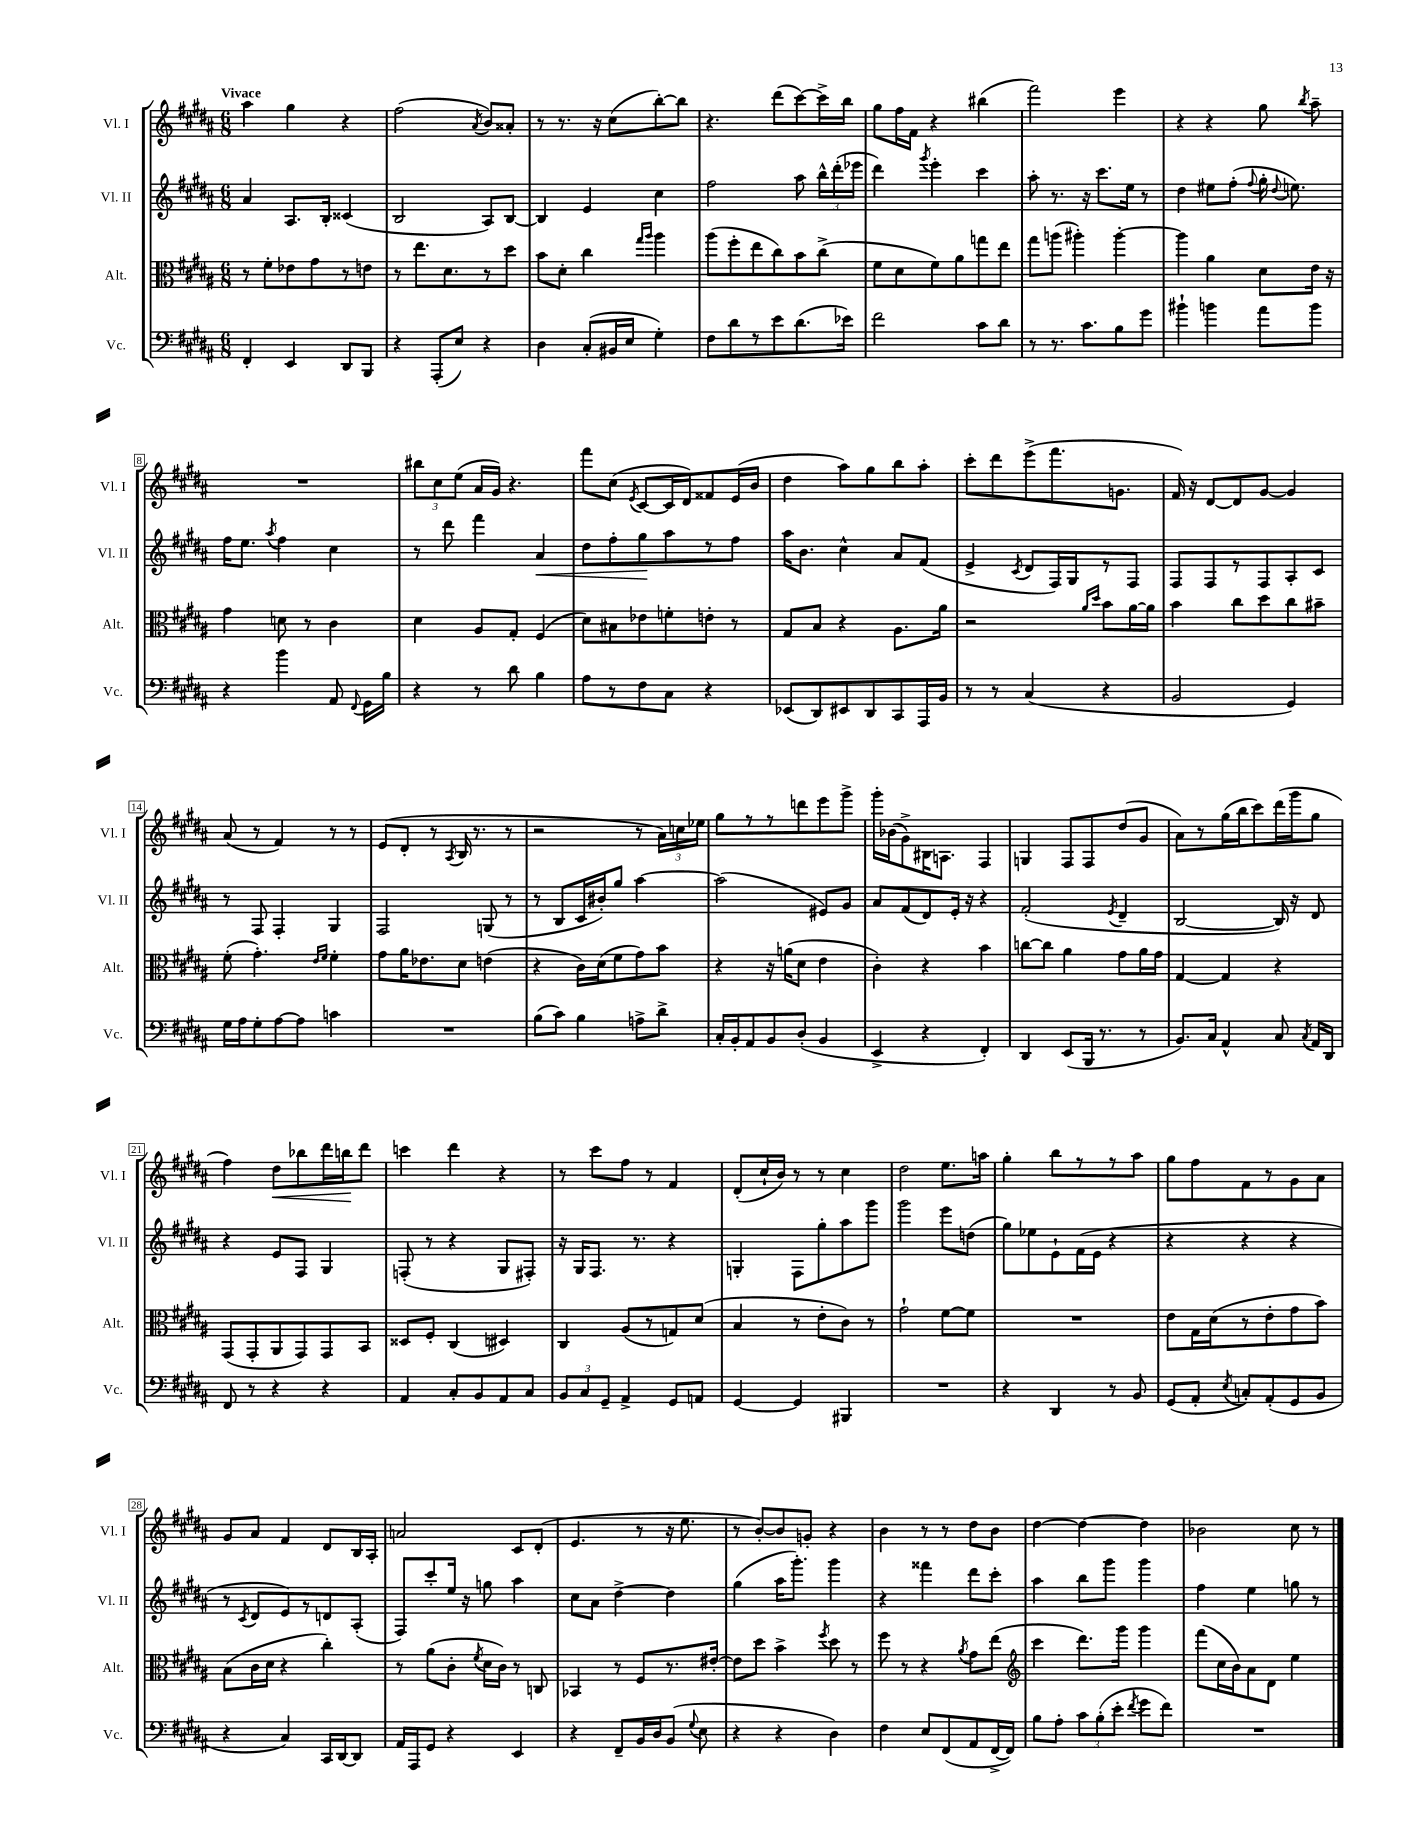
<<
\new StaffGroup <<
\new Staff = "s0" \with { instrumentName = "Vl. I" shortInstrumentName = "Vl. I" } {
    \clef treble \key b \major \numericTimeSignature \time 6/8 \tempo "Vivace"
    \autoBeamOff ais''4 gis''4 r4 |
    fis''2( \acciaccatura { ais'8 } b'8[) aisis'8]-. |
    r8 r8. r16 cis''8[( b''8~-.) b''8] |
    r4. dis'''8[( cis'''8~) cis'''16-> b''16] |
    gis''8[ fis''16 fis'16] r4 bis''4( |
    fis'''2) e'''4 |
    r4 r4 gis''8 \acciaccatura { b''8 } ais''8-- |
    R2. |
    \tuplet 3/2 { bis''8[ cis''8 e''8]( } ais'16[ gis'16]) r4. |
    fis'''8[ cis''8]( \acciaccatura { e'8 } cis'8[~ cis'16 dis'16) fisis'8 e'16( b'16] |
    dis''4 ais''8[) gis''8 b''8 ais''8]-. |
    cis'''8[-. dis'''8 e'''8->( fis'''8. g'8.] |
    fis'16) r16 dis'8[~ dis'8 gis'8]~ gis'4 |
    ais'8( r8 fis'4) r8 r8 |
    e'8[( dis'8]-. r8 \acciaccatura { ais8 } b16 r8. r8 |
    r2 r8 \tuplet 3/2 { ais'16[) c''16 ees''16] } |
    gis''8[ r8 r8 d'''8 e'''8 gis'''8]-> |
    gis'''16[-. bes'16( gis'8->) bis16 a8.] fis4 |
    g4 fis8[ fis8 dis''8( gis'8] |
    ais'8[) r8 gis''16( b''16 cis'''8) dis'''16( gis'''16 gis''8] |
    fis''4) dis''8[\< bes''8 dis'''16 b''16\! dis'''8] |
    c'''4 dis'''4 r4 |
    r8 cis'''8[ fis''8] r8 fis'4 |
    dis'8[-.( cis''16-! b'16]) r8 r8 cis''4 |
    dis''2 e''8.[ a''16] |
    gis''4-. b''8[ r8 r8 ais''8] |
    gis''8[ fis''8 fis'8 r8 gis'8 ais'8] |
    gis'8[ ais'8] fis'4 dis'8[ b16 ais16]-. |
    a'2 cis'8[ dis'8]-.( |
    e'4. r8 r16 e''8. |
    r8 b'8[~-.) b'8 g'8]-. r4 |
    b'4 r8 r8 dis''8[ b'8] |
    dis''4~ dis''4~ dis''4 |
    bes'2 cis''8 r8 \bar "|." |
}
\new Staff = "s1" \with { instrumentName = "Vl. II" shortInstrumentName = "Vl. II" } {
    \clef treble \key b \major \numericTimeSignature \time 6/8
    \autoBeamOff ais'4 ais8.[ b16]-. cisis'4( |
    b2 ais8[) b8]~ |
    b4 e'4 cis''4 |
    fis''2 ais''8 \tuplet 3/2 { b''16[-^ dis'''16-.( ees'''16] } |
    dis'''4) \acciaccatura { gis'''8 } e'''4-. cis'''4 |
    ais''8-. r8. r16 cis'''8.[ e''16] r8 |
    dis''4 eis''8[ fis''8]-.( \appoggiatura { fis''8 } gis''16-. \appoggiatura { dis''8 } e''8.) |
    fis''16[ e''8.] \acciaccatura { ais''8 } fis''4 cis''4 |
    r8 dis'''8 fis'''4 ais'4\< |
    dis''8[ fis''8-. gis''8\! ais''8 r8 fis''8] |
    ais''16[ b'8.] cis''4-^ ais'8[ fis'8]( |
    e'4-> \acciaccatura { cis'8 } dis'8[ fis16) gis16 r8 fis8] |
    fis8[ fis8 r8 fis8 ais8-. cis'8] |
    r8 fis8 fis4-. gis4 |
    fis2 g8( r8 |
    r8 b8[ cis'16 bis'16-.) gis''8] ais''4~ |
    ais''2( eis'8[) gis'8] |
    ais'8[ fis'8( dis'8) e'16]-. r16 r4 |
    fis'2-.( \acciaccatura { e'8 } dis'4-- |
    b2~ b16) r16 dis'8 |
    r4 e'8[ fis8] gis4 |
    f8-.( r8 r4 gis8[ fis8]-.) |
    r16 gis16[ fis8.] r8. r4 |
    g4-. fis8[ gis''8-. ais''8 gis'''8] |
    gis'''2 e'''8[ d''8]( |
    gis''8[) ees''8 e'8-! fis'16( e'16] r4 |
    r4 r4 r4 |
    r8 \acciaccatura { cis'8 } dis'8[ e'8) r8 d'8 ais8]-.( |
    fis8[) cis'''8-. e''16] r16 g''8 ais''4 |
    cis''8[ ais'8] dis''4~-> dis''4 |
    gis''4( ais''16[ gis'''8.]-.) gis'''4 |
    r4 fisis'''4 dis'''8[ cis'''8]-. |
    ais''4 b''8[ gis'''8] gis'''4 |
    fis''4 e''4 g''8 r8 \bar "|." |
}
\new Staff = "s2" \with { instrumentName = "Alt." shortInstrumentName = "Alt." } {
    \clef alto \key b \major \numericTimeSignature \time 6/8
    \autoBeamOff r8 fis'8[-. ees'8 gis'8 r8 e'8] |
    r8 e''8.[ dis'8. r8 dis''8] |
    b'8[ dis'8]-. cis''4 \grace { gis''16[ ais''16] } ais''4 |
    ais''8[( fis''8-. e''8 cis''8) b'8 cis''8]->( |
    fis'8[ dis'8 fis'8) ais'8 g''8 e''8] |
    gis''8[ a''8]( ais''4-.) ais''4~-. |
    ais''4 ais'4 dis'8[ e'16] r16 |
    gis'4 d'8 r8 cis'4 |
    dis'4 ais8[ gis8]-. fis4( |
    dis'8[) bis8 ees'8 f'8-. e'8]-. r8 |
    gis8[ b8] r4 ais8.[ ais'16] |
    r2 \grace { ais'16[ dis''16] } b'8[ ais'16~ ais'16] |
    b'4 cis''8[ dis''8 cis''8 bis'8]-- |
    fis'8-.( gis'4.-.) \grace { e'16[ fis'16] } fis'4-. |
    gis'8[ ais'16 ees'8. dis'8] e'4( |
    r4 cis'16[) dis'16( fis'8 gis'8) b'8] |
    r4 r16 a'16[( dis'8] e'4 |
    cis'4-.) r4 b'4 |
    c''8[~ c''8] ais'4 gis'8[ ais'16 gis'16] |
    gis4~ gis4 r4 |
    gis,8[( gis,8-. ais,8 gis,8) gis,8 b,8] |
    disis8[ fis8]-. cis4( dis4) |
    cis4 ais8[( r8 g8) dis'8]( |
    b4 r8 e'8[-. cis'8]) r8 |
    gis'2-! fis'8[~ fis'8] |
    R2. |
    e'8[ gis16 dis'16( r8 e'8-. gis'8 b'8]) |
    b8[( cis'16 dis'16] r4 cis''4-.) |
    r8 ais'8[( cis'8]-. \acciaccatura { fis'8 } dis'16[ cis'16]) r8 c8 |
    bes,4 r8 fis8[ r8. eis'16]~-. |
    eis'8[ dis''8] b'4-> \acciaccatura { fis''8 } dis''8 r8 |
    fis''8 r8 r4 \acciaccatura { ais'8 } gis'8[ e''8]( |
    \clef treble cis'''4 dis'''8.[) gis'''16] gis'''4 |
    fis'''8[( cis''16 b'16) ais'8 dis'8] e''4 \bar "|." |
}
\new Staff = "s3" \with { instrumentName = "Vc." shortInstrumentName = "Vc." } {
    \clef bass \key b \major \numericTimeSignature \time 6/8
    \autoBeamOff fis,4-. e,4 dis,8[ b,,8] |
    r4 ais,,8[-.( e8]) r4 |
    dis4 cis8[-.( bis,16 e16] gis4-.) |
    fis8[ dis'8 r8 e'8 dis'8.( ees'16]) |
    fis'2 cis'8[ dis'8] |
    r8 r8. cis'8.[ b8 gis'8] |
    bis'4-! b'4 ais'8[ b'8] |
    r4 b'4 ais,8 \appoggiatura { fis,8 } gis,16[ b16] |
    r4 r8 dis'8 b4 |
    ais8[ r8 fis8 cis8] r4 |
    ees,8[( dis,8) eis,8 dis,8 cis,8 ais,,16 b,16] |
    r8 r8 cis4( r4 |
    b,2 gis,4) |
    gis16[ ais16 gis8-. ais8~ ais8] c'4 |
    R2. |
    b8[( cis'8]) b4 a8[-> dis'8]-> |
    cis16[-. b,16-. ais,8 b,8 dis8]-.( b,4 |
    e,4-> r4 fis,4-.) |
    dis,4 e,8[( b,,16] r8. r8 |
    b,8.[) cis16] ais,4-^ cis8 \acciaccatura { cis8 } ais,16[ dis,16] |
    fis,8 r8 r4 r4 |
    ais,4 cis8[-. b,8 ais,8 cis8] |
    \tuplet 3/2 { b,8[ cis8 gis,8]-- } ais,4-> gis,8[ a,8] |
    gis,4~ gis,4 bis,,4 |
    R2. |
    r4 dis,4 r8 b,8 |
    gis,8[( ais,8]-. \acciaccatura { e8 } c8[-.) ais,8-.( gis,8 b,8] |
    r4 cis4) cis,16[ dis,16~ dis,8] |
    ais,16[ ais,,16 gis,8] r4 e,4 |
    r4 fis,8[-- b,16 dis16 b,8]( \appoggiatura { gis8 } e8 |
    r4 r4 dis4) |
    fis4 e8[ fis,8( ais,8 fis,16~-> fis,16]) |
    b8[ ais8]-. \tuplet 3/2 { cis'8[ b8-.( e'8]-. } \acciaccatura { fis'8 } gis'8[ fis'8]) |
    R2. \bar "|." |
}
>>
>>
\layout { \context { \Score \override BarNumber.stencil = #(make-stencil-boxer 0.1 0.3 ly:text-interface::print) } }
